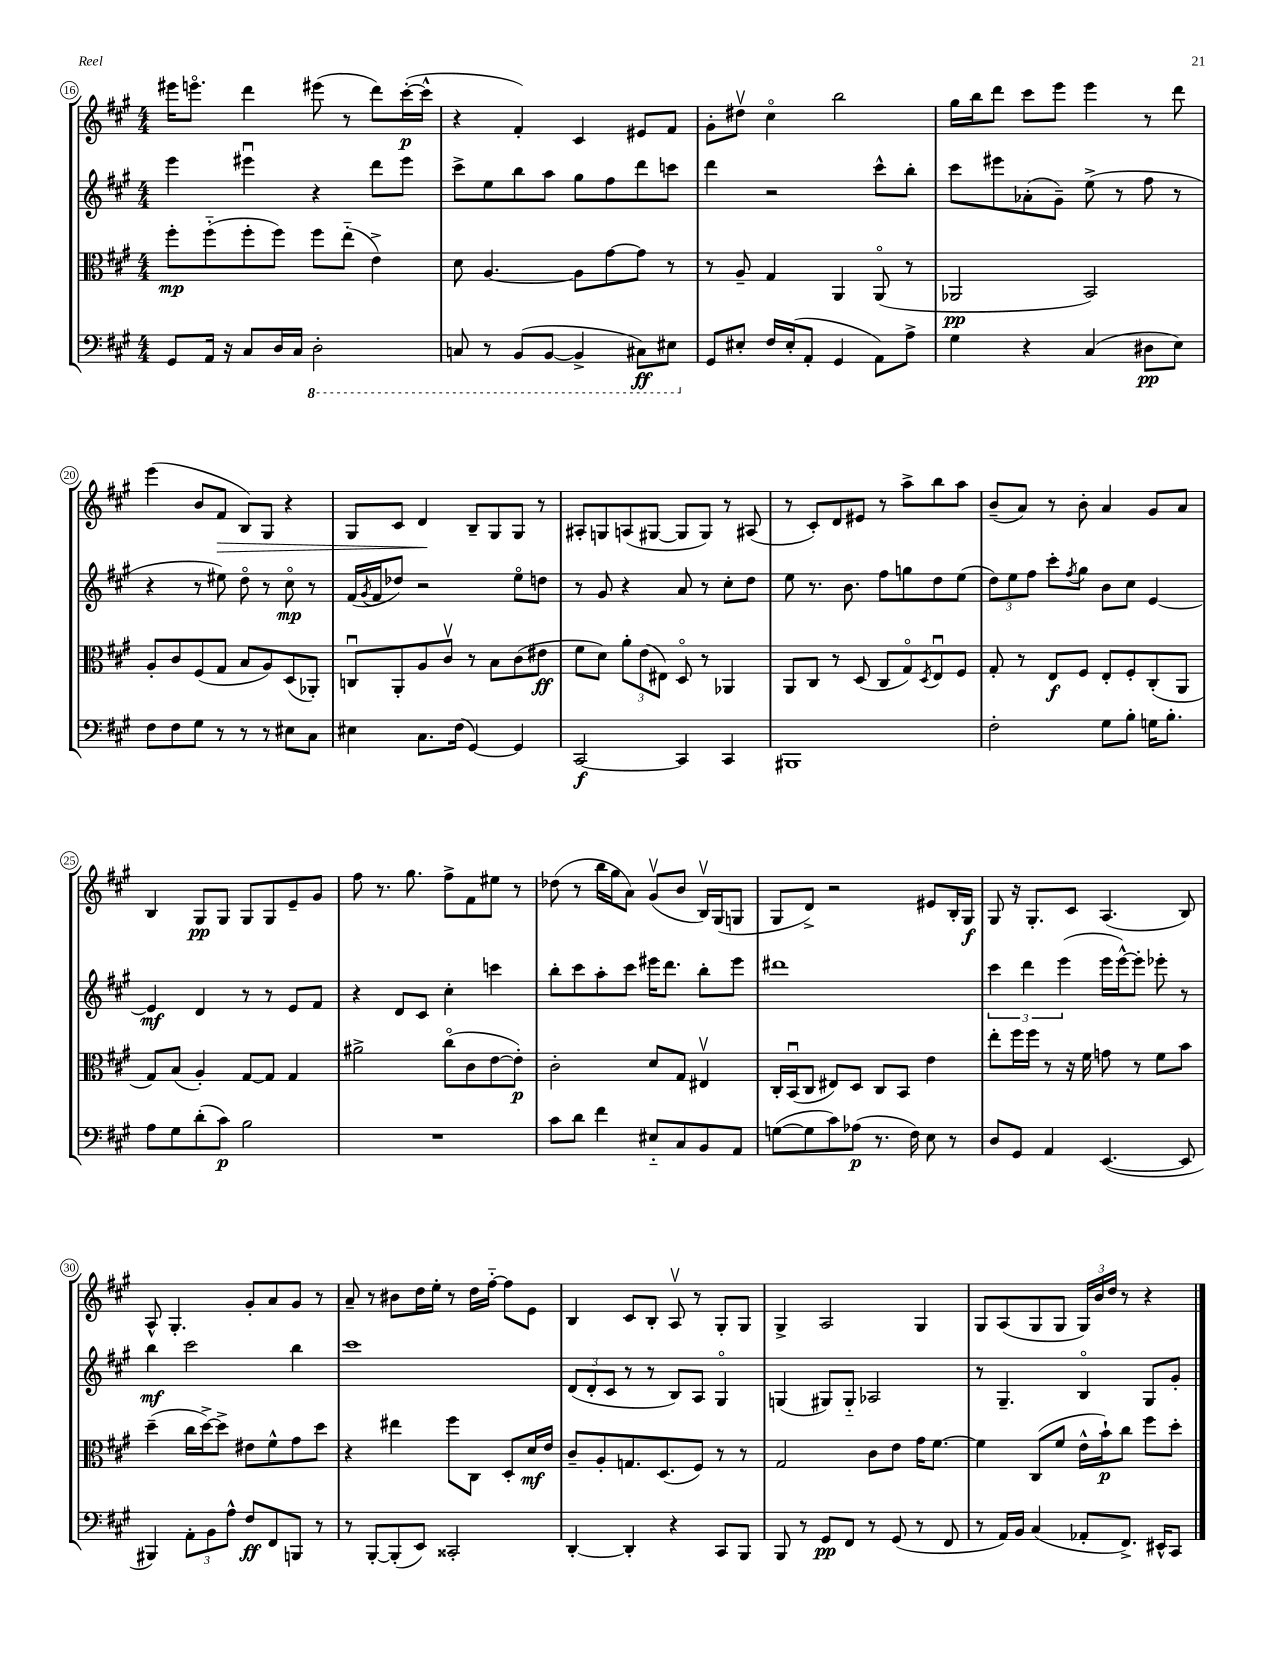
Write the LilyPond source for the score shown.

<<
\new StaffGroup <<
\new Staff = "s0" {
    \clef treble \key a \major \numericTimeSignature \time 4/4
    eis'''16 e'''8.\flageolet d'''4 eis'''8( r8 d'''8) cis'''16~-.\p( cis'''16-^ |
    r4 fis'4-.) cis'4 eis'8 fis'8 |
    gis'8-. dis''8\upbow cis''4\flageolet b''2 |
    gis''16 b''16 d'''8 cis'''8 e'''8 e'''4 r8 d'''8 |
    e'''4( b'8 fis'8\> b8) gis8 r4 |
    gis8 cis'8 d'4\! b8-- gis8 gis8 r8 |
    ais8-. g8 a8( gis8~ gis8 gis8) r8 ais8( |
    r8 cis'8-.) d'8 eis'8 r8 a''8-> b''8 a''8 |
    b'8--( a'8) r8 b'8-. a'4 gis'8 a'8 |
    b4 gis8\pp gis8 gis8 gis8 e'8-- gis'8 |
    fis''8 r8. gis''8. fis''8-> fis'8 eis''8 r8 |
    des''8( r8 b''16 gis''16 a'8) gis'8\upbow( b'8 b16\upbow) gis16( g8 |
    gis8 d'8->) r2 eis'8 b16-. gis16\f |
    gis8 r16 gis8.-. cis'8 a4.( b8) |
    a8-^ gis4.-. gis'8-. a'8 gis'8 r8 |
    a'8-- r8 bis'8 d''16 e''16-. r8 d''16 fis''16~-_ fis''8 e'8 |
    b4 cis'8 b8-. a8\upbow r8 gis8-. gis8 |
    gis4-> a2 gis4 |
    gis8 a8( gis8 gis8 \tuplet 3/2 { gis16) b'16 d''16 } r8 r4 \bar "|." |
}
\new Staff = "s1" {
    \clef treble \key a \major \numericTimeSignature \time 4/4
    e'''4 eis'''4\downbow r4 d'''8 eis'''8 |
    cis'''8-> e''8 b''8 a''8 gis''8 fis''8 d'''8 c'''8 |
    d'''4 r2 cis'''8-^ b''8-. |
    cis'''8 eis'''8 aes'8-.( gis'8--) e''8->( r8 fis''8 r8 |
    r4 r8 eis''8) d''8\flageolet r8 cis''8\flageolet\mp r8 |
    fis'16( \acciaccatura { gis'8 } fis'16 des''8) r2 e''8\flageolet d''8 |
    r8 gis'8 r4 a'8 r8 cis''8-. d''8 |
    e''8 r8. b'8. fis''8 g''8 d''8 e''8( |
    \tuplet 3/2 { d''8) e''8 fis''8 } cis'''8-. \acciaccatura { fis''8 } gis''8 b'8 cis''8 e'4~ |
    e'4\mf d'4 r8 r8 e'8 fis'8 |
    r4 d'8 cis'8 cis''4-. c'''4 |
    b''8-. cis'''8 a''8-. cis'''8 eis'''16 d'''8. b''8-. eis'''8 |
    dis'''1 |
    \tuplet 3/2 { cis'''4 d'''4 e'''4( } e'''16 e'''16~-^) e'''8-. ees'''8-. r8 |
    b''4\mf cis'''2 b''4 |
    cis'''1 |
    \tuplet 3/2 { d'8( d'8-. cis'8 } r8 r8 b8) a8 gis4\flageolet |
    g4( gis8) gis8-_ aes2 |
    r8 gis4.-- b4\flageolet gis8 gis'8-. \bar "|." |
}
\new Staff = "s2" {
    \clef alto \key a \major \numericTimeSignature \time 4/4
    fis''8-.\mp fis''8-_( fis''8-. fis''8) fis''8 e''8-_( e'4->) |
    d'8 a4.~ a8 gis'8~ gis'8 r8 |
    r8 a8-- gis4 a,4 a,8\flageolet( r8 |
    aes,2\pp b,2) |
    a8-. cis'8 fis8( gis8 b8 a8) d8( aes,8-.) |
    c8\downbow a,8-. a8 cis'8\upbow r8 b8 cis'8( eis'8\ff |
    fis'8 d'8) \tuplet 3/2 { a'8-. e'8( eis8) } d8\flageolet r8 aes,4 |
    a,8 cis8 r8 d8( cis8 gis8\flageolet) \acciaccatura { d8 } e8\downbow fis8 |
    gis8-. r8 e8\f fis8 e8-. fis8-. cis8-.( a,8 |
    gis8) b8( a4-.) gis8~ gis8 gis4 |
    ais'2-> cis''8\flageolet( cis'8 e'8~ e'8-.\p) |
    cis'2-. d'8 gis8 eis4\upbow |
    cis16-. b,16\downbow( cis8 eis8) d8 cis8 b,8 e'4 |
    e''8-. fis''16 fis''16 r8 r16 fis'16 g'8 r8 fis'8 b'8 |
    d''4--( cis''16 d''16~->) d''8-> eis'8 fis'8-^ gis'8 d''8 |
    r4 eis''4 fis''8 cis8 d8-. d'16\mf e'16 |
    cis'8-- a8-. g8. d8.( fis8) r8 r8 |
    gis2 cis'8 e'8 gis'16 fis'8.~ |
    fis'4 cis8( fis'8 e'16-^ b'16-!\p) cis''8 fis''8 d''8-. \bar "|." |
}
\new Staff = "s3" {
    \clef bass \key a \major \numericTimeSignature \time 4/4
    gis,8 a,16 r16 cis8 d16 cis16 \ottava #-1 d,2-. |
    c,8 r8 b,,8( b,,8~ b,,4-> cis,8\ff) eis,8 \ottava #0 |
    gis,8 eis8-. fis16 eis16-.( a,8-. gis,4 a,8) a8-> |
    gis4 r4 cis4( dis8\pp e8) |
    fis8 fis8 gis8 r8 r8 r8 eis8 cis8 |
    eis4 cis8. fis16( gis,4~) gis,4 |
    cis,2~\f cis,4 cis,4 |
    bis,,1 |
    fis2-. gis8 b8-. g16 b8.-. |
    a8 gis8 d'8-.( cis'8\p) b2 |
    R1 |
    cis'8 d'8 fis'4 eis8-_ cis8 b,8 a,8 |
    g8~( g8 cis'8) aes8\p( r8. fis16) e8 r8 |
    d8 gis,8 a,4 e,4.~( e,8 |
    bis,,4) \tuplet 3/2 { a,8-. b,8 a8-^ } fis8\ff fis,8 b,,8 r8 |
    r8 b,,8~-. b,,8-.( e,8) cisis,2-. |
    d,4~-. d,4-. r4 cis,8 b,,8 |
    b,,8 r8 gis,8\pp fis,8 r8 gis,8( r8 fis,8 |
    r8 a,16) b,16 cis4( aes,8-. fis,8.->) eis,16-^ cis,8 \bar "|." |
}
>>
>>
\layout { \context { \Score currentBarNumber = #16 \override BarNumber.stencil = #(make-stencil-circler 0.1 0.3 ly:text-interface::print) } }
